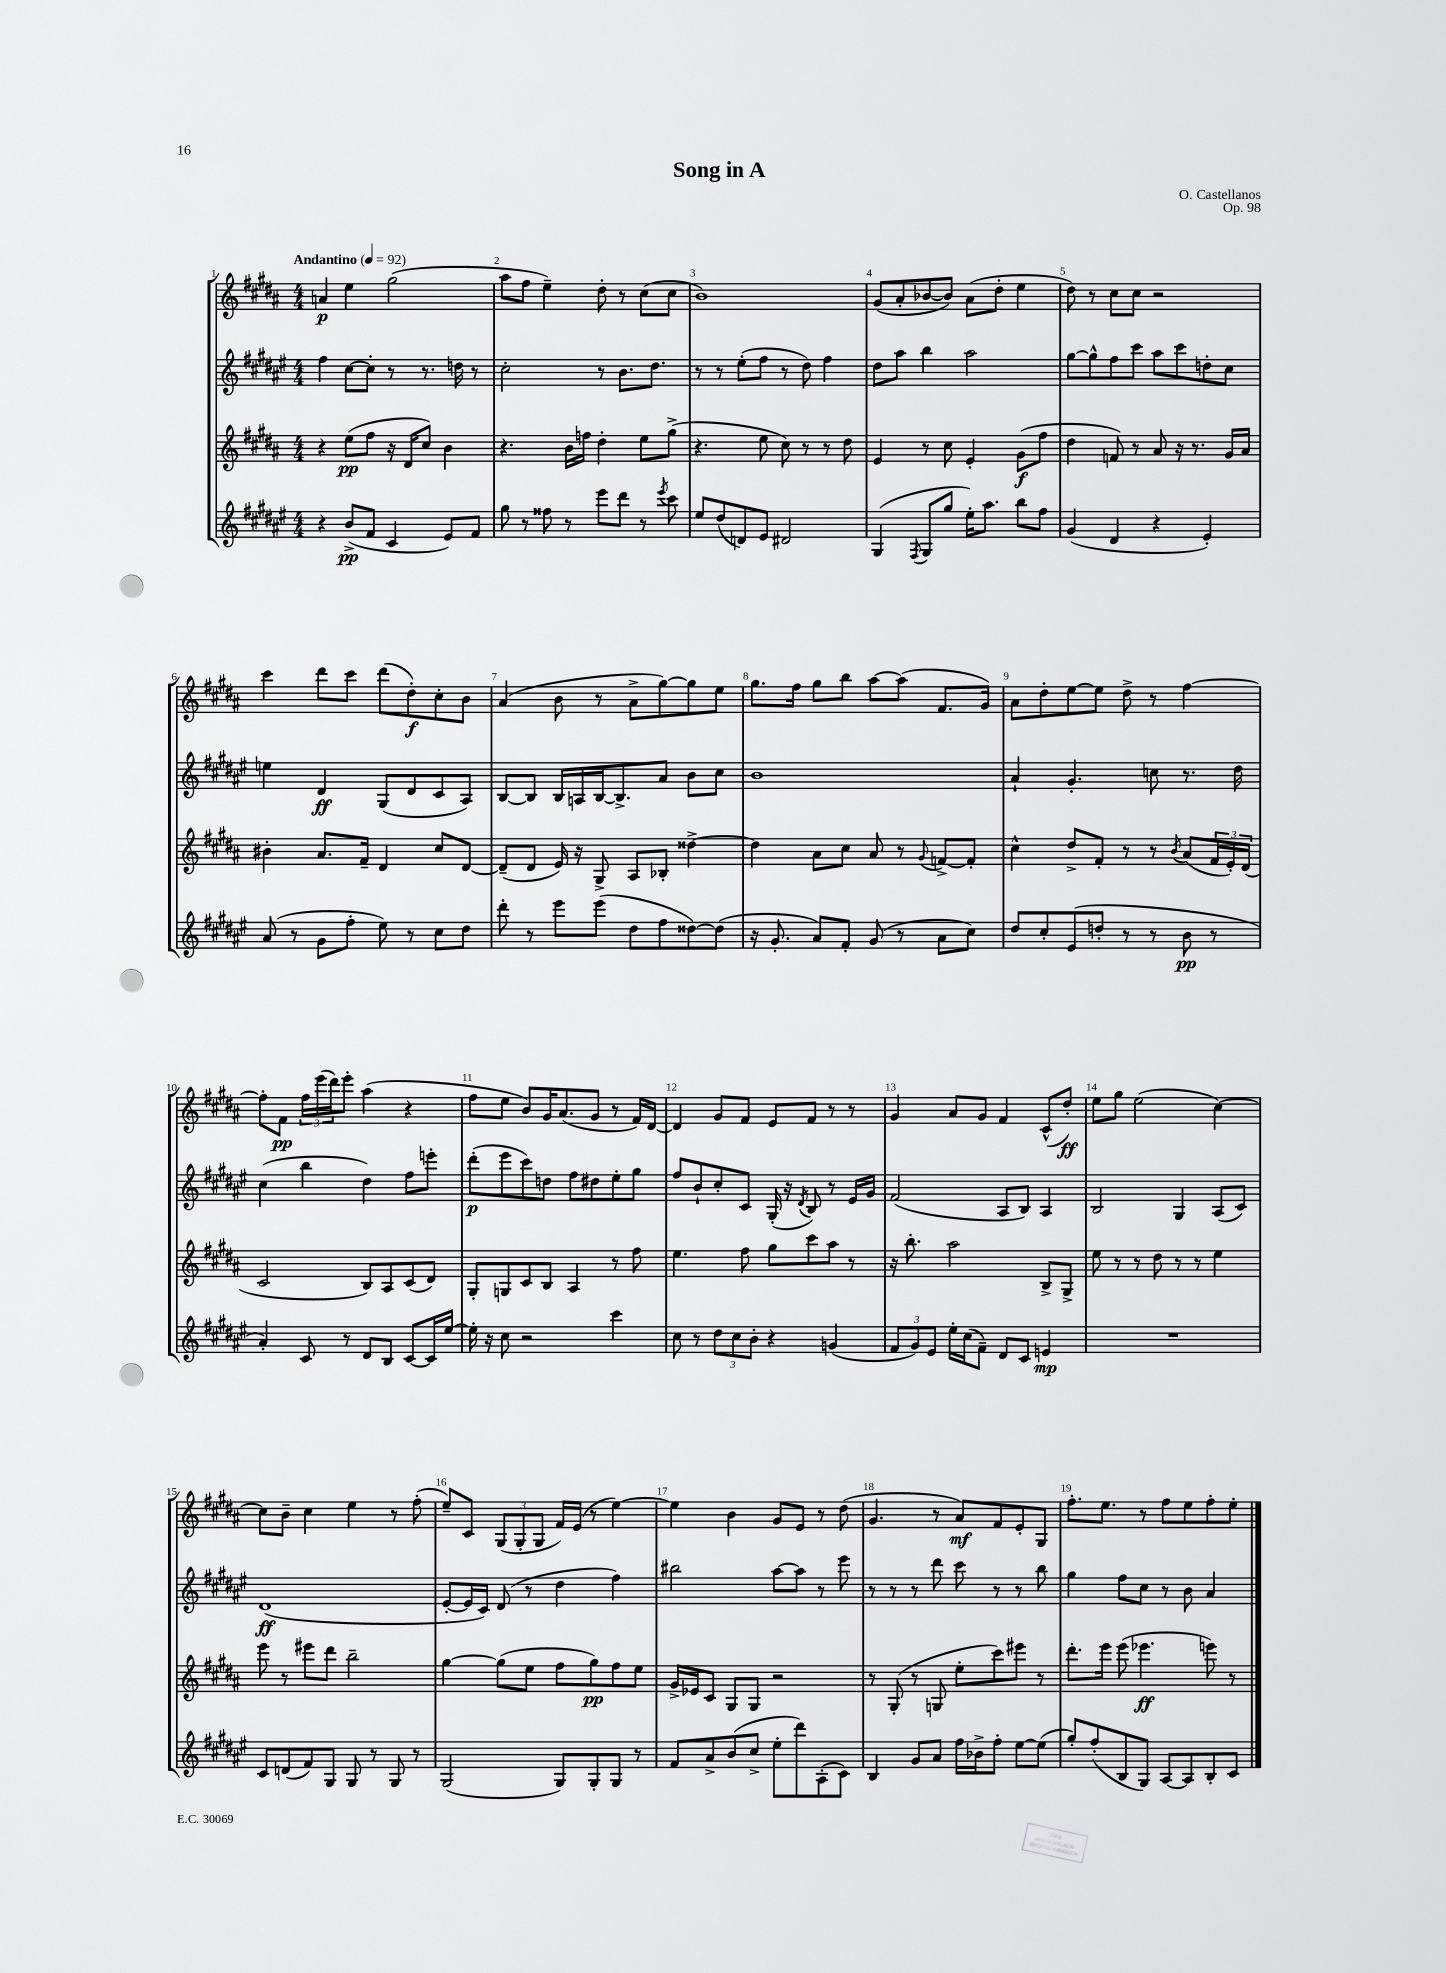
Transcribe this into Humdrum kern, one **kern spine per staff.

**kern	**dynam	**kern	**dynam	**kern	**dynam	**kern	**dynam
*part4	*part4	*part3	*part3	*part2	*part2	*part1	*part1
*staff4	*staff4	*staff3	*staff3	*staff2	*staff2	*staff1	*staff1
*clefG2	*	*clefG2	*	*clefG2	*	*clefG2	*
*k[f#c#g#d#a#e#]	*	*k[f#c#g#d#a#]	*	*k[f#c#g#d#a#e#]	*	*k[f#c#g#d#a#]	*
*M4/4	*	*M4/4	*	*M4/4	*	*M4/4	*
*MM92	*	*MM92	*	*MM92	*	*MM92	*
=1	=1	=1	=1	=1	=1	=1	=1
!	!	!	!	!	!	!LO:TX:a:B:t=Andantino	!
4r	.	4r	.	4ff#\	.	4an/	p
(8b^/L	pp	(8ee\L	pp	[8cc#\L	.	4ee\	.
8f#/J	.	8ff#\J	.	8cc#'\J]	.	.	.
4c#/	.	16r	.	8r	.	(2gg#\	.
.	.	16d#/KL	.	.	.	.	.
.	.	8cc#/J)	.	8.r	.	.	.
8e#/L)	.	4b\	.	.	.	.	.
.	.	.	.	16ddn\	.	.	.
8f#/J	.	.	.	8r	.	.	.
=2	=2	=2	=2	=2	=2	=2	=2
8gg#\	.	4.r	.	2cc#'\	.	8aa#\L	.
8r	.	.	.	.	.	8ff#\J	.
8ff##X\	.	.	.	.	.	4ee~\)	.
8r	.	16b\LL	.	.	.	.	.
.	.	16ffn\JJ	.	.	.	.	.
8eee#\L	.	4dd#'\	.	8r	.	8dd#'\	.
8ddd#\J	.	.	.	8.b\L	.	8r	.
8r	.	8ee\L	.	.	.	(8cc#\L	.
.	.	.	.	8.dd#\J	.	.	.
8qeee#/	.	.	.	.	.	.	.
8ccc#\	.	(8gg#^\J	.	.	.	8cc#\J	.
=3	=3	=3	=3	=3	=3	=3	=3
8ee#/L	.	4.r	.	8r	.	1b)	.
(8dd#/	.	.	.	8r	.	.	.
8dn/)	.	.	.	(8ee#'\L	.	.	.
8e#/J	.	8ee\	.	8ff#\J	.	.	.
2d#X/	.	8cc#\)	.	8r	.	.	.
.	.	8r	.	8dd#\)	.	.	.
.	.	8r	.	4ff#\	.	.	.
.	.	8dd#\	.	.	.	.	.
=4	=4	=4	=4	=4	=4	=4	=4
(4G#/	.	4e/	.	8dd#\L	.	(8g#/L	.
.	.	.	.	8aa#\J	.	8a#'/	.
8qF#/	.	.	.	.	.	.	.
8G#/L	.	8r	.	4bb\	.	[8b-X/	.
8gg#/J	.	8cc#\	.	.	.	8b-/J])	.
16ee#'\KL)	.	4e'/	.	2aa#\	.	(8a#\L	.
8.aa#\J	.	.	.	.	.	.	.
.	.	.	.	.	.	8dd#'\J	.
8bb\L	.	(8g#\L	f	.	.	4ee\	.
8ff#\J	.	8ff#\J	.	.	.	.	.
=5	=5	=5	=5	=5	=5	=5	=5
(4g#/	.	4dd#\	.	[8gg#\L	.	8dd#\)	.
.	.	.	.	8gg#^^\]	.	8r	.
4d#/	.	8fn/)	.	8ff#\	.	8cc#\L	.
.	.	8r	.	8ccc#\J	.	8cc#\J	.
4r	.	8a#/	.	8aa#\L	.	2r	.
.	.	16r	.	8ccc#\	.	.	.
.	.	8.r	.	.	.	.	.
4e#'/)	.	.	.	8ddn'\	.	.	.
.	.	16g#/LL	.	8cc#\J	.	.	.
.	.	16a#/JJ	.	.	.	.	.
!!LO:LB:g=z
=6	=6	=6	=6	=6	=6	=6	=6
(8a#/	.	4b#X'\	.	4een\	.	4ccc#\	.
8r	.	.	.	.	.	.	.
8g#\L	.	8.a#/L	.	4d#/	ff	8ddd#\L	.
8ff#'\J	.	.	.	.	.	8ccc#\J	.
.	.	16f#~/Jk	.	.	.	.	.
8ee#\)	.	4d#/	.	(8G#/L	.	(8ddd#\L	.
8r	.	.	.	8d#/	.	8dd#'\)	f
8cc#\L	.	8cc#/L	.	8c#/	.	8cc#'\	.
8dd#\J	.	[8d#/J	.	8A#/J)	.	8b\J	.
=7	=7	=7	=7	=7	=7	=7	=7
8ddd#'\	.	(8d#~/L]	.	[8B/L	.	(4a#/	.
8r	.	8d#/J	.	8B/J]	.	.	.
8eee#\L	.	16e/)	.	16B/LL	.	8b\	.
.	.	16r	.	16An/	.	.	.
(8eee#\J	.	8G#^/	.	[16B/J	.	8r	.
.	.	.	.	8.B^/]	.	.	.
8dd#\L	.	8A#/L	.	.	.	8a#^\L	.
8ff#\	.	8B-X'/J	.	8a#/J	.	[8gg#\)	.
[8dd##X\)	.	[4dd##X^\	.	8b\L	.	8gg#\]	.
(8dd##\J]	.	.	.	8cc#\J	.	8ee\J	.
=8	=8	=8	=8	=8	=8	=8	=8
16r	.	4dd##\]	.	1b	.	8.gg#\L	.
8.g#'/	.	.	.	.	.	.	.
.	.	.	.	.	.	16ff#\Jk	.
8a#/L)	.	8a#\L	.	.	.	8gg#\L	.
8f#'/J	.	8cc#\J	.	.	.	8bb\J	.
(8g#/	.	8a#/	.	.	.	[8aa#\L	.
8r	.	8r	.	.	.	(8aa#\J]	.
.	.	8qqg#/	.	.	.	.	.
8a#\L	.	[8fn^/L	.	.	.	8.f#/L	.
8cc#\J)	.	8f'/J]	.	.	.	.	.
.	.	.	.	.	.	16g#/Jk)	.
=9	=9	=9	=9	=9	=9	=9	=9
8dd#/L	.	4cc#^^\	.	4a#`/	.	8a#\L	.
8cc#'/	.	.	.	.	.	8dd#'\	.
(8e#/	.	8dd#^/L	.	4.g#'/	.	[8ee\	.
8ddn'/J	.	8f#'/J	.	.	.	8ee\J]	.
8r	.	8r	.	.	.	8dd#^\	.
8r	.	8r	.	8ccn\	.	8r	.
.	.	8qb/	.	.	.	.	.
8b\	pp	(8a#/L	.	8.r	.	[4ff#\	.
8r	.	24f#/L	.	.	.	.	.
.	.	24e'/)	.	.	.	.	.
.	.	.	.	16dd#\	.	.	.
.	.	(24d#/JJ	.	.	.	.	.
!!LO:LB:g=z
=10	=10	=10	=10	=10	=10	=10	=10
4a#'/)	.	2c#/	.	(4cc#\	.	8ff#'\L]	.
.	.	.	.	.	.	8f#\J	pp
8c#/	.	.	.	4bb\	.	24ff#\LL	.
.	.	.	.	.	.	(24eee\	.
.	.	.	.	.	.	24ddd#\J)	.
8r	.	.	.	.	.	8eee'\J	.
8d#/L	.	8B/L)	.	4dd#\)	.	(4aa#\	.
8B/J	.	8A#/	.	.	.	.	.
[8c#/L	.	(8c#/	.	8ff#\L	.	4r	.
16c#/L]	.	8d#/J)	.	8eeen'\J	.	.	.
[16ee#/JJ	.	.	.	.	.	.	.
=11	=11	=11	=11	=11	=11	=11	=11
16ee#'\]	.	8G#'/L	.	(8ddd#'\L	p	8ff#\L	.
16r	.	.	.	.	.	.	.
8cc#\	.	8Gn/	.	8eee#\	.	8ee\J	.
2r	.	8c#/	.	8ccc#\)	.	8b/L)	.
.	.	8B/J	.	8ddn\J	.	16g#/K	.
.	.	.	.	.	.	(8.a#/	.
.	.	4A#/	.	8ff#\L	.	.	.
.	.	.	.	8dd#X\	.	8g#/J	.
4ccc#\	.	8r	.	8ee#'\	.	8r	.
.	.	8ff#\	.	8gg#\J	.	16f#/LL)	.
.	.	.	.	.	.	[16d#/JJ	.
=12	=12	=12	=12	=12	=12	=12	=12
8cc#\	.	4.ee\	.	8ff#/L	.	4d#/]	.
8r	.	.	.	8b`/	.	.	.
12dd#\L	.	.	.	8cc#'/	.	8g#/L	.
12cc#\	.	.	.	.	.	.	.
.	.	8ff#\	.	8c#/J	.	8f#/J	.
12b'\J	.	.	.	.	.	.	.
4r	.	8gg#\L	.	(16G#'/	.	8e/L	.
.	.	.	.	16r	.	.	.
.	.	.	.	8qd#/	.	.	.
.	.	8ccc#\	.	8B/)	.	8f#/J	.
(4gn/	.	8aa#\J	.	8r	.	8r	.
.	.	8r	.	16e#/LL	.	8r	.
.	.	.	.	16g#/JJ	.	.	.
=13	=13	=13	=13	=13	=13	=13	=13
12f#/L	.	16r	.	(2f#/	.	4g#/	.
.	.	8.bb'\	.	.	.	.	.
12g#/)	.	.	.	.	.	.	.
12e#/J	.	.	.	.	.	.	.
16ee#'\LL	.	2aa#\	.	.	.	8a#/L	.
(16cc#\J	.	.	.	.	.	.	.
8f#~\J)	.	.	.	.	.	8g#/J	.
8d#/L	.	.	.	8A#/L	.	4f#/	.
8c#/J	.	.	.	8B/J)	.	.	.
4en/	mp	8B^/L	.	4A#/	.	(8c#^^/L	.
.	.	8G#^/J	.	.	.	8dd#'/J)	ff
=14	=14	=14	=14	=14	=14	=14	=14
1r	.	8ee\	.	2B/	.	8ee\L	.
.	.	8r	.	.	.	8gg#\J	.
.	.	8r	.	.	.	(2ee\	.
.	.	8dd#\	.	.	.	.	.
.	.	8r	.	4G#/	.	.	.
.	.	8r	.	.	.	.	.
.	.	4ee\	.	(8A#/L	.	[4cc#\)	.
.	.	.	.	8c#/J)	.	.	.
!!LO:LB:g=z
=15	=15	=15	=15	=15	=15	=15	=15
8c#/L	.	8eee\	.	(1d#	ff	8cc#\L]	.
(8dn/	.	8r	.	.	.	8b~\J	.
8f#/)	.	8eee#X\L	.	.	.	4cc#\	.
8G#/J	.	8ddd#\J	.	.	.	.	.
8G#/	.	2bb~\	.	.	.	4ee\	.
8r	.	.	.	.	.	.	.
8G#/	.	.	.	.	.	8r	.
8r	.	.	.	.	.	(8ff#'\	.
=16	=16	=16	=16	=16	=16	=16	=16
(2G#/	.	[4gg#\	.	[8e#'/L	.	8ee~/L)	.
.	.	.	.	16e#/L]	.	8c#/J	.
.	.	.	.	16c#/JJ)	.	.	.
.	.	(8gg#\L]	.	(8d#/	.	(12G#/L	.
.	.	.	.	.	.	12G#'/	.
.	.	8ee\J	.	8r	.	.	.
.	.	.	.	.	.	12G#/J	.
8G#/L)	.	8ff#\L	.	4dd#\	.	16f#/LL)	.
.	.	.	.	.	.	(16e/JJ	.
8G#'/	.	8gg#\)	pp	.	.	8r	.
8G#/J	.	8ff#\	.	4ff#\)	.	[4ee\)	.
8r	.	8ee\J	.	.	.	.	.
=17	=17	=17	=17	=17	=17	=17	=17
8f#/L	.	16g#^/LL	.	2bb#X\	.	4ee\]	.
.	.	16e-X/J	.	.	.	.	.
8a#^/	.	8c#/J	.	.	.	.	.
(8b/	.	8G#/L	.	.	.	4b\	.
8cc#^/J	.	8G#/J	.	.	.	.	.
8ee#'\L	.	2r	.	[8aa#\L	.	8g#/L	.
8ddd#\)	.	.	.	8aa#\J]	.	8e/J	.
(8A#'\	.	.	.	8r	.	8r	.
8c#\J)	.	.	.	8eee#\	.	(8dd#\	.
=18	=18	=18	=18	=18	=18	=18	=18
4B/	.	8r	.	8r	.	4.g#/	.
.	.	(8G#'/	.	8r	.	.	.
8g#/L	.	8r	.	8r	.	.	.
8a#/J	.	8Gn/	.	8ddd#\	.	8r	.
16ff#\LL	.	8ee'\L	.	8ccc#\	.	8a#/L)	mf
16b-X^\J	.	.	.	.	.	.	.
8ff#'\J	.	8ccc#\)	.	8r	.	8f#/	.
[8ee#\L	.	8eee#X\J	.	8r	.	8e'/	.
(8ee#\J]	.	8r	.	8bb\	.	8G#/J	.
=19	=19	=19	=19	=19	=19	=19	=19
8gg#'/L)	.	8.ddd#'\L	.	4gg#\	.	8.ff#'\L	.
(8ff#'/	.	.	.	.	.	.	.
.	.	16eee\Jk	.	.	.	8.ee\J	.
8B/	.	(8eee\	.	8ff#\L	.	.	.
8G#/J)	.	4.eee-X\	ff	8cc#\J	.	8r	.
[8A#/L	.	.	.	8r	.	8ff#\L	.
8A#/]	.	.	.	8b\	.	8ee\	.
8B'/	.	8eeen\)	.	4a#/	.	8ff#'\	.
8c#/J	.	8r	.	.	.	8ee'\J	.
==	==	==	==	==	==	==	==
*-	*-	*-	*-	*-	*-	*-	*-
